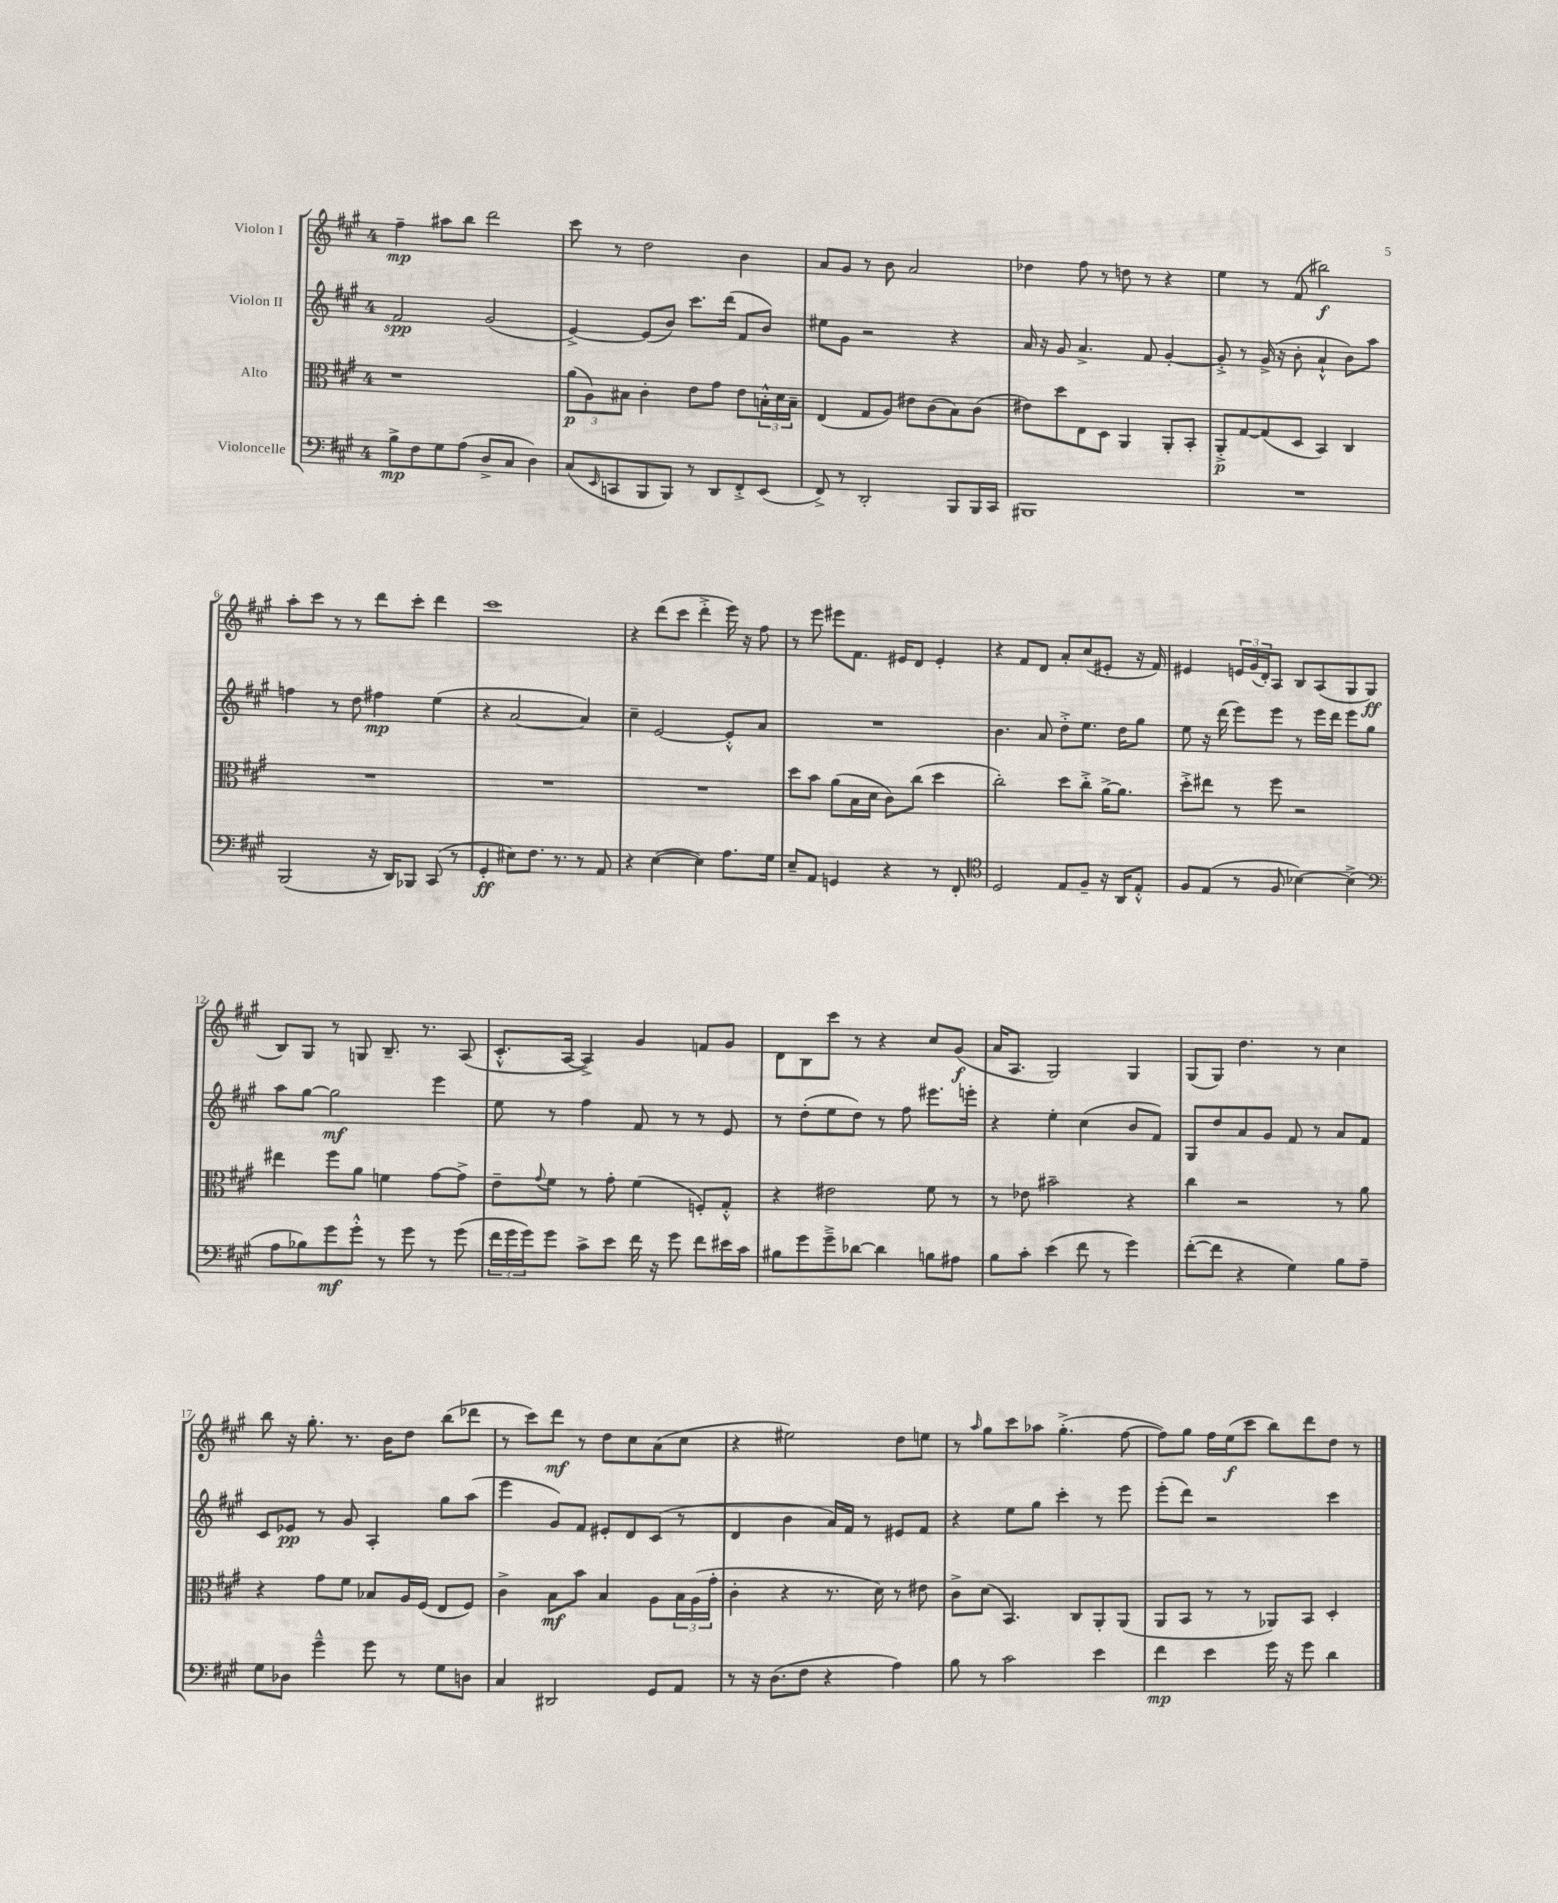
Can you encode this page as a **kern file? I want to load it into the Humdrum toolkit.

**kern	**dynam	**kern	**dynam	**kern	**dynam	**kern	**dynam
*part4	*part4	*part3	*part3	*part2	*part2	*part1	*part1
*staff4	*staff4	*staff3	*staff3	*staff2	*staff2	*staff1	*staff1
*I"Violoncelle	*	*I"Alto	*	*I"Violon II	*	*I"Violon I	*
*clefF4	*	*clefC3	*	*clefG2	*	*clefG2	*
*k[f#c#g#]	*	*k[f#c#g#]	*	*k[f#c#g#]	*	*k[f#c#g#]	*
*M4/4	*	*M4/4	*	*M4/4	*	*M4/4	*
=1	=1	=1	=1	=1	=1	=1	=1
8B^\L	mp	1r	.	2f#/	spp	4ff#~\	mp
8F#\	.	.	.	.	.	.	.
8G#\	.	.	.	.	.	8aa#X\L	.
(8A\J	.	.	.	.	.	8bb\J	.
8D^/L	.	.	.	(2g#/	.	2ddd\	.
8C#/J	.	.	.	.	.	.	.
4D\)	.	.	.	.	.	.	.
=2	=2	=2	=2	=2	=2	=2	=2
(8C#/L	.	(12a\L	p	[4e^/)	.	8ccc#\	.
.	.	12A\)	.	.	.	.	.
16qqEE/	.	.	.	.	.	.	.
8CCn/	.	.	.	.	.	8r	.
.	.	12B#X\J	.	.	.	.	.
8BBB/	.	4c#'\	.	(8e/L]	.	2dd\	.
8BBB/J)	.	.	.	8b/J)	.	.	.
8r	.	8e\L	.	8.ccc#\L	.	.	.
8DD/L	.	8g#\J	.	.	.	.	.
.	.	.	.	(16ddd\Jk	.	.	.
8FF#'^/	.	8e\L	.	8f#/L	.	4b\	.
(8EE/J	.	24Bn'^^\L	.	8b/J)	.	.	.
.	.	24d\	.	.	.	.	.
.	.	24B~\JJ	.	.	.	.	.
=3	=3	=3	=3	=3	=3	=3	=3
8FF#^/)	.	(4E/	.	8ee#X\L	.	8a/L	.
8r	.	.	.	8g#\J	.	8g#/J	.
2DD'/	.	8G#/L	.	2r	.	8r	.
.	.	8A/J)	.	.	.	8b\	.
.	.	8e#X\L	.	.	.	2a/	.
.	.	(8c#\	.	.	.	.	.
8BBB/L	.	8B\)	.	4r	.	.	.
16BBB/L	.	(8c#\J	.	.	.	.	.
16CC#/JJ	.	.	.	.	.	.	.
=4	=4	=4	=4	=4	=4	=4	=4
1BBB#X	.	8e#X\L)	.	16a/	.	4dd-X\	.
.	.	.	.	16r	.	.	.
.	.	8dd\	.	8g#/	.	.	.
.	.	8E\	.	4.a^/	.	8ff#\	.
.	.	8D\J	.	.	.	8r	.
.	.	4AA/	.	.	.	8ddn\	.
.	.	.	.	8f#/	.	8r	.
.	.	8AA'/L	.	[4g#'/	.	4r	.
.	.	8BB'/J	.	.	.	.	.
=5	=5	=5	=5	=5	=5	=5	=5
1r	.	8AA'^/L	p	8g#'^/]	.	4ee\	.
.	.	[8G#/	.	8r	.	.	.
.	.	(8G#/]	.	(16g#^/	.	8r	.
.	.	.	.	16r	.	.	.
.	.	8D/J	.	8b'\	.	(8f#/	.
.	.	4BB/)	.	4a`^^/	.	2bb#X\)	f
.	.	4C#/	.	8b\L)	.	.	.
.	.	.	.	8aa\J	.	.	.
!!LO:LB:g=z
=6	=6	=6	=6	=6	=6	=6	=6
(2BBB/	.	1r	.	4ffn\	.	8aa'\L	.
.	.	.	.	.	.	8ccc#\J	.
.	.	.	.	8r	.	8r	.
.	.	.	.	8dd\	.	8r	.
16r	.	.	.	4ff#X\	mp	8ddd\L	.
16DD/KL)	.	.	.	.	.	.	.
8BBB-X/J	.	.	.	.	.	8ccc#'\J	.
(8CC#/	.	.	.	(4ee\	.	4ddd\	.
8r	.	.	.	.	.	.	.
=7	=7	=7	=7	=7	=7	=7	=7
4GG#'/	ff	1r	.	4r	.	1ccc#	.
8E#X\L)	.	.	.	[2a/	.	.	.
8.F#\J	.	.	.	.	.	.	.
8.r	.	.	.	.	.	.	.
8r	.	.	.	4a/])	.	.	.
8AA/	.	.	.	.	.	.	.
=8	=8	=8	=8	=8	=8	=8	=8
4r	.	1r	.	4cc#~\	.	4r	.
([4E\	.	.	.	[2e/	.	(8ddd\L	.
.	.	.	.	.	.	8ccc#\J	.
4E\])	.	.	.	.	.	4ddd'^\	.
8.A\L	.	.	.	8e'^^/L]	.	16eee\)	.
.	.	.	.	.	.	16r	.
.	.	.	.	8a/J	.	8ff#\	.
16G#\Jk	.	.	.	.	.	.	.
=9	=9	=9	=9	=9	=9	=9	=9
8E~/L	.	8dd\L	.	1r	.	8r	.
8AA/J	.	8b\J	.	.	.	8eee\	.
4GGn/	.	(8a\L	.	.	.	8eee#X\L	.
.	.	16B\L	.	.	.	8.f#\J	.
.	.	16d\JJ	.	.	.	.	.
4r	.	8c#\L)	.	.	.	.	.
.	.	.	.	.	.	16e#X/KL	.
.	.	(8cc#\J	.	.	.	8d/J	.
8r	.	4dd\	.	.	.	4e#'/	.
8FF#'/	.	.	.	.	.	.	.
=10	=10	=10	=10	=10	=10	=10	=10
*clefC4	*	*	*	*	*	*	*
2D/	.	2cc#'\)	.	4.b\	.	4r	.
.	.	.	.	.	.	8f#/L	.
.	.	.	.	8a/	.	8d/J	.
8E/L	.	8dd\L	.	8dd'^\L	.	8a'/L	.
8F#~/J	.	8cc#'^\J	.	8.ee\J	.	(8cc#/	.
16r	.	[16a^\KL	.	.	.	8e#X'/J	.
16AA/KL	.	8.a\J]	.	16dd\KL	.	.	.
8E'^^/J	.	.	.	8gg#\J	.	16r	.
.	.	.	.	.	.	16f#/)	.
=11	=11	=11	=11	=11	=11	=11	=11
8F#/L	.	8dd'^\L	.	8ee\	.	4e#X/	.
(8E/J	.	8ee#X\J	.	16r	.	.	.
.	.	.	.	(16ddd\	.	.	.
8r	.	8r	.	8eee\L)	.	24en/LL	.
.	.	.	.	.	.	(24g#/	.
.	.	.	.	.	.	24d'/J)	.
8F#/	.	8ff#\	.	8eee\J	.	8A/J	.
[4B-X\)	.	2r	.	8r	.	8B/L	.
.	.	.	.	16eee\LL	.	(8A/	.
.	.	.	.	16ddd\JJ	.	.	.
(4B-^\]	.	.	.	8eee\L	.	8G#/	.
.	.	.	.	8gg#\J	.	8G#/J	ff
!!LO:LB:g=z
=12	=12	=12	=12	=12	=12	=12	=12
*clefF4	*	*	*	*	*	*	*
8A\L	.	4ee#X\	.	8aa\L	.	8B/L)	.
8B-X\)	.	.	.	[8gg#\J	.	8G#/J	.
8g#\	mf	8ff#\L	.	2gg#\]	mf	8r	.
8g#'^^\J	.	8a\J	.	.	.	8Gn/	.
8r	.	4fn\	.	.	.	8.B~/	.
8g#\	.	.	.	.	.	.	.
.	.	.	.	.	.	8.r	.
8r	.	[8g#\L	.	4eee\	.	.	.
(8g#\	.	8g#^\J]	.	.	.	(8A/	.
=13	=13	=13	=13	=13	=13	=13	=13
24f#\LL	.	8e~\L	.	8ee\	.	8.c#'^^/L	.
24g#\	.	.	.	.	.	.	.
24g#\J)	.	.	.	.	.	.	.
.	.	8qqg#/	.	.	.	.	.
8g#\J	.	8f#\J	.	8r	.	.	.
.	.	.	.	.	.	[16A/Jk	.
8c#^\L	.	8r	.	4ff#\	.	4A^/])	.
8e\J	.	8g#'\	.	.	.	.	.
16f#\	.	(4f#\	.	8f#/	.	4g#/	.
16r	.	.	.	.	.	.	.
8g#\	.	.	.	8r	.	.	.
8f#\L	.	8Fn'/L)	.	8r	.	8fn/L	.
16e#X\L	.	8G#'^^/J	.	8e/	.	8g#/J	.
16c#\JJ	.	.	.	.	.	.	.
=14	=14	=14	=14	=14	=14	=14	=14
8B#X\L	.	4r	.	8r	.	8d\L	.
8g#\	.	.	.	(8dd'\L	.	8B\	.
8g#~^\	.	2e#X\	.	8ee\	.	8ccc#\J	.
[8d-X\J	.	.	.	8dd\J)	.	8r	.
4d-\]	.	.	.	8r	.	4r	.
.	.	.	.	8ff#\	.	.	.
8Bn\L	.	8f#\	.	8.eee#X\L	.	8cc#/L	.
8A#X\J	.	8r	.	.	.	(8g#/J	f
.	.	.	.	16eeen'\Jk	.	.	.
=15	=15	=15	=15	=15	=15	=15	=15
8B\L	.	8r	.	4r	.	16a/KL	.
.	.	.	.	.	.	8.A/J	.
8c#'\J	.	8e-X\	.	.	.	.	.
(4e\	.	2b#X~\	.	4ee'\	.	2G#/)	.
8f#\	.	.	.	(4cc#\	.	.	.
8r	.	.	.	.	.	.	.
4g#\)	.	4r	.	8b/L	.	4G#/	.
.	.	.	.	8f#/J)	.	.	.
=16	=16	=16	=16	=16	=16	=16	=16
([8f#'\L	.	4cc#\	.	8G#/L	.	(8G#/L	.
8f#\J]	.	.	.	8dd/	.	8G#/J)	.
4r	.	2r	.	8a/	.	4.dd\	.
.	.	.	.	8g#/J	.	.	.
4G#\)	.	.	.	8f#/	.	.	.
.	.	.	.	8r	.	8r	.
8B\L	.	8r	.	8a/L	.	4cc#\	.
8A~\J	.	8a\	.	8f#/J	.	.	.
!!LO:LB:g=z
=17	=17	=17	=17	=17	=17	=17	=17
8G#\L	.	4r	.	8c#/L	.	8bb\	.
8D-X\J	.	.	.	8e-X/J	pp	16r	.
.	.	.	.	.	.	8.gg#'\	.
4g#~^^\	.	8g#\L	.	8r	.	.	.
.	.	8f#\J	.	8g#/	.	8.r	.
8g#\	.	8B-X/L	.	4A'/	.	.	.
.	.	.	.	.	.	16b\KL	.
8r	.	16A/L	.	.	.	8dd\J	.
.	.	(16F#/JJ	.	.	.	.	.
8G#\L	.	8E/L	.	8gg#\L	.	(8bb\L	.
8Dn\J	.	8F#/J)	.	(8aa\J	.	8ddd-X\J	.
=18	=18	=18	=18	=18	=18	=18	=18
4C#/	.	4c#^\	.	4eee\	.	8r	.
.	.	.	.	.	.	8ccc#\L)	.
2DD#X/	.	8B\L	mf	8g#/L)	.	8ddd\J	mf
.	.	8b\J	.	8f#/J	.	8r	.
.	.	4B/	.	8e#X'/L	.	8dd\L	.
.	.	.	.	8d/	.	8cc#\	.
8GG#/L	.	8A\L	.	(8c#/J	.	(8a\	.
8AA/J	.	24B\L	.	8r	.	8cc#\J	.
.	.	(24A\	.	.	.	.	.
.	.	24g#'\JJ	.	.	.	.	.
=19	=19	=19	=19	=19	=19	=19	=19
8r	.	4c#'\	.	4d/	.	4r	.
16r	.	.	.	.	.	.	.
(8.D\L	.	.	.	.	.	.	.
.	.	4r	.	4b\	.	2ee#X\)	.
8F#\J	.	.	.	.	.	.	.
4r	.	8.r	.	16a/LL)	.	.	.
.	.	.	.	16f#/JJ	.	.	.
.	.	.	.	8r	.	.	.
.	.	16d\)	.	.	.	.	.
4A\)	.	8r	.	8e#X/L	.	8dd\L	.
.	.	8e#X\	.	8f#/J	.	8een\J	.
=20	=20	=20	=20	=20	=20	=20	=20
8B\	.	8c#^\L	.	4r	.	8r	.
.	.	.	.	.	.	16qqaa/	.
8r	.	(8d\J	.	.	.	8gg#\L	.
2c#\	.	4.BB/)	.	8ee\L	.	8ccc#\	.
.	.	.	.	8gg#\J	.	8aa-X\J	.
.	.	.	.	4ccc#'\	.	(4.gg#'^\	.
.	.	8C#/L	.	.	.	.	.
4e\	.	8AA'/	.	8r	.	.	.
.	.	(8AA/J	.	8eee\	.	[8ff#\	.
=21	=21	=21	=21	=21	=21	=21	=21
4f#\	mp	8AA/L	.	(8eee'\L	.	8ff#\L])	.
.	.	8BB/J	.	8ddd\J)	.	8gg#\J	.
4e\	.	8r	.	2r	.	16ff#\LL	.
.	.	.	.	.	.	(16ee\J	f
.	.	8r	.	.	.	8ccc#\J	.
16g#\	.	8AA-X/L)	.	.	.	8bb\L)	.
16r	.	.	.	.	.	.	.
8g#\	.	8BB/J	.	.	.	8ddd\	.
4d\	.	4D'/	.	4ccc#\	.	8dd\J	.
.	.	.	.	.	.	8r	.
==	==	==	==	==	==	==	==
*-	*-	*-	*-	*-	*-	*-	*-
